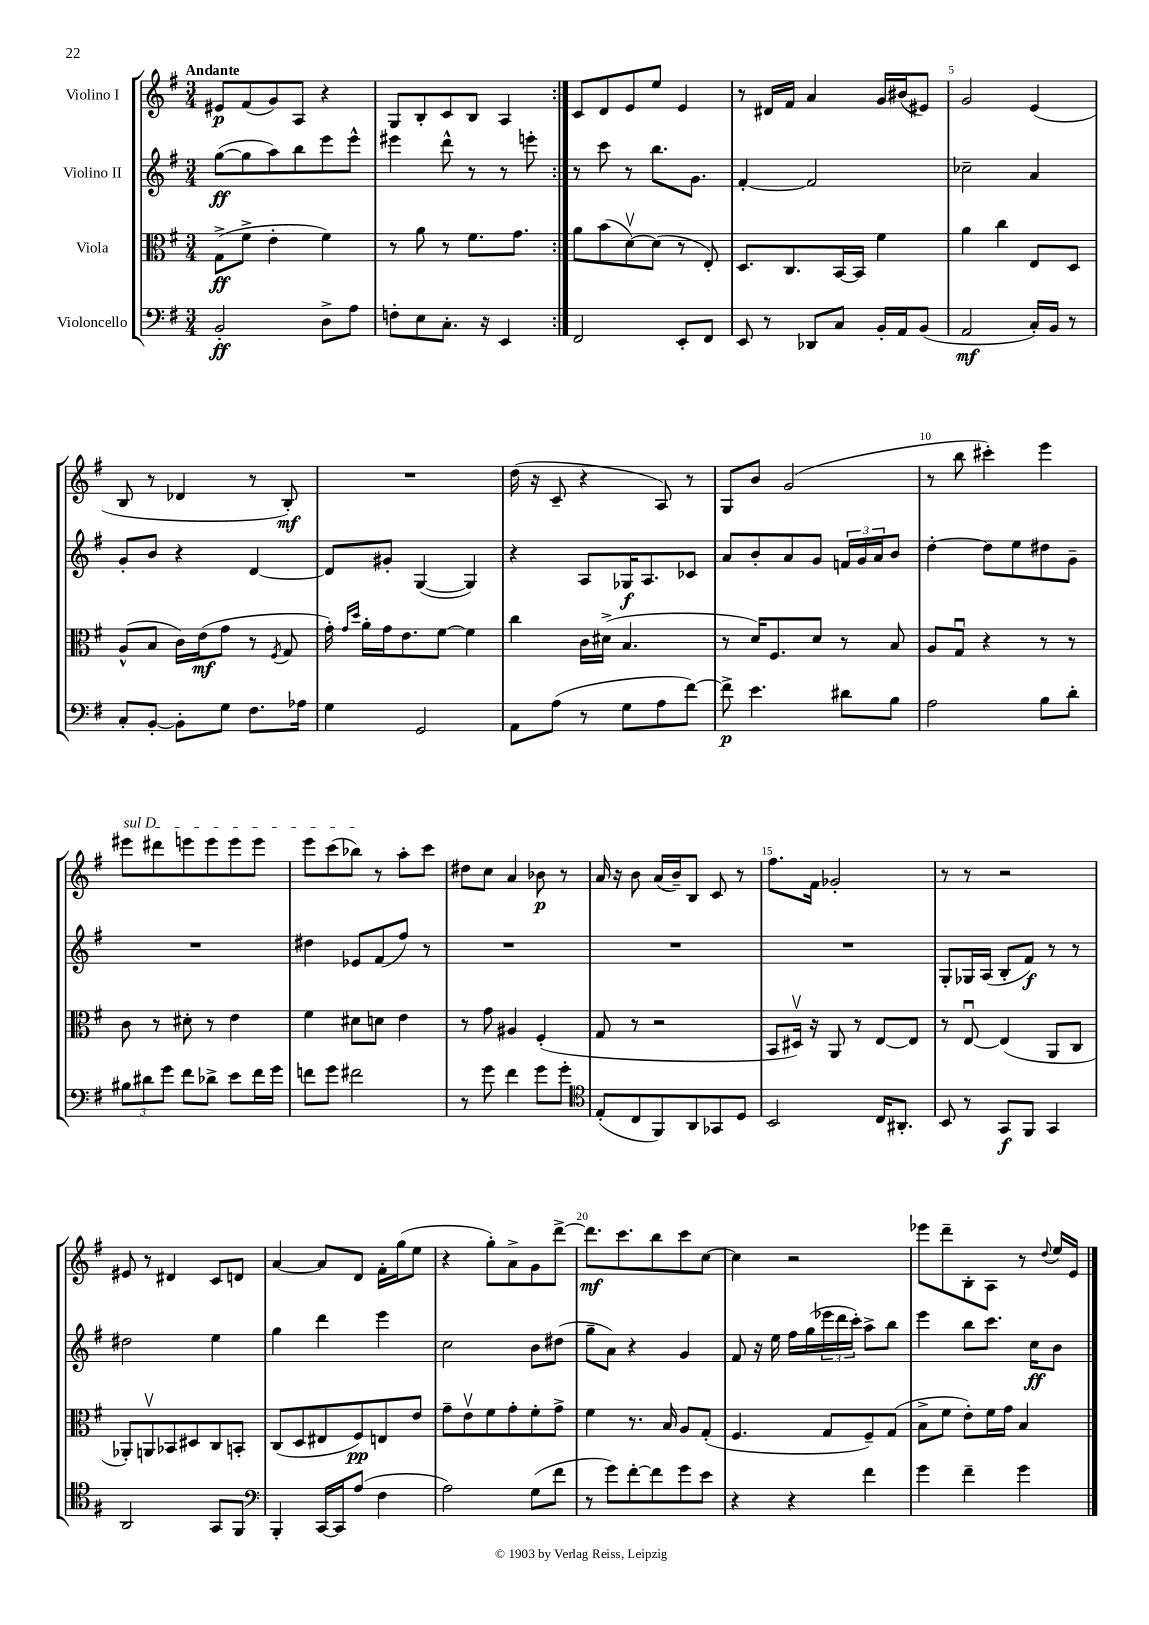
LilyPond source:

<<
\new StaffGroup <<
\new Staff = "s0" \with { instrumentName = "Violino I" } {
    \clef treble \key g \major \numericTimeSignature \time 3/4 \tempo "Andante"
    \repeat volta 2 { eis'8\p fis'8( g'8) a8 r4 |
    g8 b8-. c'8 b8 a4 | }
    c'8 d'8 e'8 e''8 e'4 |
    r8 dis'16 fis'16 a'4 g'16 bis'16( eis'8) |
    g'2 e'4( |
    b8 r8 des'4 r8 b8-.\mf) |
    R2. |
    d''16( r16 c'8-- r4 a8) r8 |
    g8 b'8 g'2( |
    r8 b''8 cis'''4-.) e'''4 |
    \once \override TextSpanner.bound-details.left.text = \markup { \italic "sul D" } eis'''8\startTextSpan dis'''8 e'''8 e'''8 e'''8 e'''8 |
    e'''8 c'''8( bes''8\stopTextSpan) r8 a''8-. c'''8 |
    dis''8 c''8 a'4 bes'8\p r8 |
    a'16 r16 b'8 a'16( b'16--) b8 c'8 r8 |
    fis''8. fis'16 ges'2-. |
    r8 r8 r2 |
    eis'8 r8 dis'4 c'8 d'8 |
    a'4~ a'8 d'8 fis'16-. g''16( e''8 |
    r4 g''8-.) a'8-> g'8 d'''8~-> |
    d'''8.\mf c'''8. b''8 c'''8 c''8~ |
    c''4 r2 |
    ees'''8 d'''8-- b8-. a8 r8 \appoggiatura { d''8 } e''16 e'16 \bar "|." |
}
\new Staff = "s1" \with { instrumentName = "Violino II" } {
    \clef treble \key g \major \numericTimeSignature \time 3/4
    \repeat volta 2 { g''8~\ff( g''8 a''8) b''8 e'''8 e'''8-^ |
    eis'''4 d'''8-^ r8 r8 e'''8-. | }
    r8 c'''8 r8 b''8. g'8. |
    fis'4~-. fis'2 |
    ces''2-- a'4 |
    g'8-. b'8 r4 d'4~ |
    d'8 gis'8-. g4~( g4) |
    r4 a8 ges16\f a8. ces'8 |
    a'8 b'8-. a'8 g'8 \tuplet 3/2 { f'16 g'16 a'16 } b'8 |
    d''4~-. d''8 e''8 dis''8 g'8-- |
    R2. |
    dis''4 ees'8 fis'8( fis''8) r8 |
    R2. |
    R2. |
    R2. |
    g8-. ges16 a16( b8-. fis'8\f) r8 r8 |
    dis''2 e''4 |
    g''4 d'''4 e'''4 |
    c''2 b'8 dis''8( |
    g''8-- a'8) r4 g'4 |
    fis'8 r16 e''16 fis''16 g''16( \tuplet 3/2 { ees'''16 d'''16 c'''16-.) } a''8-> b''8 |
    e'''4 b''8 c'''8. c''16\ff b'8 \bar "|." |
}
\new Staff = "s2" \with { instrumentName = "Viola" } {
    \clef alto \key g \major \numericTimeSignature \time 3/4
    \repeat volta 2 { g8->\ff( fis'8-> e'4-. fis'4) |
    r8 a'8 r8 fis'8. g'8. | }
    a'8 b'8( d'8~\upbow) d'8( r8 e8-.) |
    d8. c8. b,16~ b,16 fis'4 |
    a'4 c''4 e8 d8 |
    a8-^( b8 c'16) e'16\mf( g'8 r8 \acciaccatura { fis8 } g8 |
    g'16-.) \grace { g'16 d''16 } a'16-. g'16 e'8. fis'8~ fis'4 |
    c''4 c'16 dis'16->( b4. |
    r8 d'16) fis8. d'8 r8 b8 |
    a8 g8\downbow r4 r8 r8 |
    c'8 r8 dis'8-. r8 e'4 |
    fis'4 dis'8 d'8 e'4 |
    r8 g'8 ais4 fis4-.( |
    g8 r8 r2 |
    b,8 dis16\upbow) r16 a,8 r8 e8~ e8 |
    r8 e8~\downbow e4( a,8 c8 |
    aes,8-.) a,8\upbow bes,8 dis8 c8 b,8-. |
    c8( d8 eis8 fis8\pp) e8 e'8 |
    g'8-- e'8\upbow fis'8 g'8-. fis'8-. g'8-> |
    fis'4 r8. b16 a8 g8-.( |
    fis4. g8 fis8--) g8( |
    b8-> fis'8 e'8-.) fis'16 g'16 b4 \bar "|." |
}
\new Staff = "s3" \with { instrumentName = "Violoncello" } {
    \clef bass \key g \major \numericTimeSignature \time 3/4
    \repeat volta 2 { b,2-.\ff d8-> a8 |
    f8-. e8 c8.-. r16 e,4 | }
    fis,2 e,8-. fis,8 |
    e,8 r8 des,8 c8 b,16-. a,16 b,8( |
    a,2\mf c16-.) b,16 r8 |
    c8-. b,8~-. b,8-. g8 fis8. aes16 |
    g4 g,2 |
    a,8 a8( r8 g8 a8 fis'8~) |
    fis'8->\p e'4. dis'8 b8 |
    a2 b8 d'8-. |
    \tuplet 3/2 { bis8 dis'8 g'8 } fis'8 des'8-> e'8 fis'16 g'16 |
    f'8 g'8 fis'2 |
    r8 g'8 fis'4 g'8 g'8-. |
    \clef tenor e8-.( c8 fis,8) a,8 ges,8 d8 |
    b,2 c16 ais,8.-. |
    b,8 r8 g,8\f fis,8 g,4 |
    a,2 g,8 fis,8 |
    \clef bass b,,4-. c,16~ c,16 a8( fis4 |
    a2) g8( fis'8 |
    r8 g'8) fis'8~-. fis'8 g'8 e'8 |
    r4 r4 fis'4 |
    g'4 fis'4-- g'4 \bar "|." |
}
>>
>>
\layout { \context { \Score \override BarNumber.break-visibility = ##(#f #t #t) barNumberVisibility = #(every-nth-bar-number-visible 5) } }
